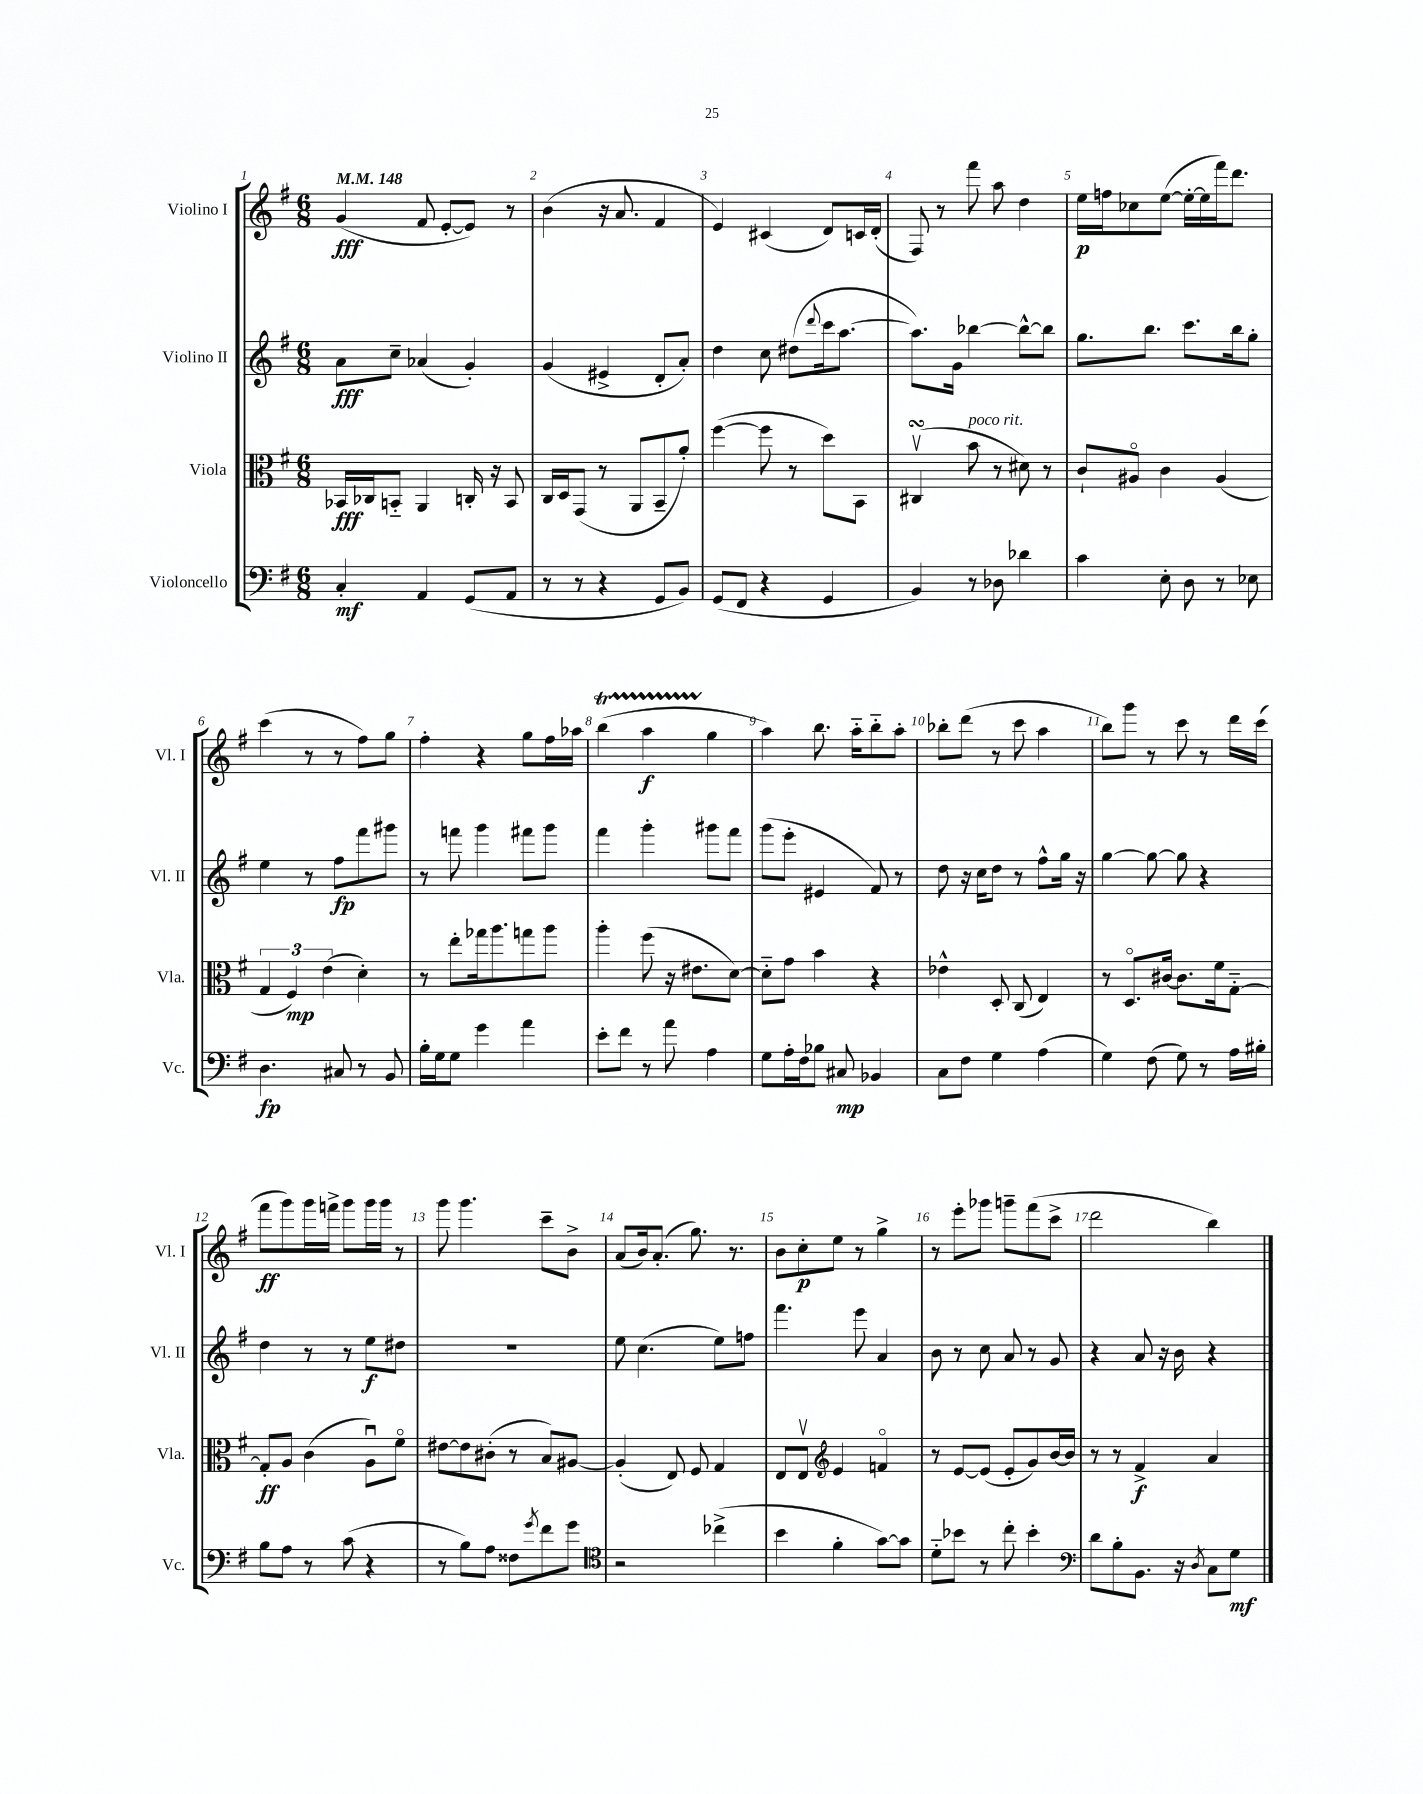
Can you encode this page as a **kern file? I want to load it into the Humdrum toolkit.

**kern	**kern	**kern	**kern
*staff4	*staff3	*staff2	*staff1
*clefF4	*clefC3	*clefG2	*clefG2
*k[f#]	*k[f#]	*k[f#]	*k[f#]
*M6/8	*M6/8	*M6/8	*M6/8
*MM148	*MM148	*MM148	*MM148
4C'	16BB-	8a	(4g
.	16C-	.	.
.	8BB'~	8cc~	.
4AA	4AA	(4a-	8f#
.	.	.	[8e'
(8GG	16C'	4g')	8e])
.	16r	.	.
8AA	8BB	.	8r
=	=	=	=
8r	16C	(4g	(4b
.	16D	.	.
8r	(8GG	.	.
4r	8r	4e#^	16r
.	.	.	8.a
.	8AA	.	.
8GG	8BB~	8d'	4f#
8BB)	8a')	8a')	.
=	=	=	=
(8GG	([4ff#	4dd	4e)
8FF#	.	.	.
4r	8ff#]	8cc	(4c#
.	8r	(8dd#	.
.	.	8qqddd	.
4GG	8dd)	16ccc	8d)
.	.	[8.aa	.
.	8BB	.	16c
.	.	.	(16d'
=	=	=	=
4BB)	(4C#v	8.aa])	8F#)
.	.	.	8r
.	.	16g	.
8r	8b	[4bb-	8fff#
8D-	8r	.	8aa
4d-	8d#)	8bb-^^_	4dd
.	8r	8bb-]	.
=	=	=	=
4c	8c`	8.gg	16ee
.	.	.	16ff
.	8A#o	.	8cc-
.	.	8.bb	.
8E'	4c	.	([8ee
8D	.	8.ccc	16ee'_
.	.	.	16ee]
8r	(4A#	.	16fff#)
.	.	16bb	8.ddd
8E-	.	8gg'	.
=	=	=	=
4.D	6G	4ee	(4ccc
.	6F#)	.	.
.	.	8r	8r
.	(6e	.	.
8C#	.	8ff#	8r
8r	4d')	8fff#	8ff#)
8BB	.	8ggg#	8gg
=	=	=	=
16B'	8r	8r	4ff#'
16G	.	.	.
8G	8ee'	8fff	.
4g	16gg-	4ggg	4r
.	8.aa	.	.
4a	8gg	8fff#	8gg
.	8aa	8ggg	16ff#
.	.	.	16aa-
=	=	=	=
8e'	4aa'	4fff#	(4bb
8f#	.	.	.
8r	(8ff#	4ggg'	4aa
8a	16r	.	.
.	8.e#	.	.
4A	.	8ggg#	4gg
.	[8d)	8fff#	.
=	=	=	=
8G	8d'~]	(8ggg	4aa)
16A'	8g	8eee'	.
16F#	.	.	.
8B-	4b	4e#	8.bb
8C#	.	.	.
.	.	.	16aa'~
4BB-	4r	8f#)	8bb'~
.	.	8r	8aa'
=	=	=	=
8C	4e-^^	8dd	8bb-'
8F#	.	16r	(8ddd
.	.	16cc	.
4G	8D'	8dd	8r
.	(8C	8r	8ccc
(4A	4E)	8ff#^^	4aa
.	.	16gg	.
.	.	16r	.
=	=	=	=
4G)	8r	[4gg	8bb)
.	8.Do	.	8ggg
(8F#	.	8gg_	8r
.	[16c#	.	.
8G)	8.c#]	8gg]	8ccc
8r	.	4r	8r
.	16f#	.	.
16A	[8G'~	.	16ddd
16B#'	.	.	(16ccc
=	=	=	=
8B	8G']	4dd	8fff#
8A	8A	.	8ggg)
8r	(4c	8r	16ggg
.	.	.	16fff^
(8c	.	8r	8ggg
4r	8Au)	8ee	16ggg
.	.	.	16ggg
.	8f#o	8dd#	8r
=	=	=	=
8r	[8e#	2.r	8ggg
8B)	8e#]	.	4.ggg
8A	(8c#'	.	.
8F##	8r	.	.
8qg	.	.	.
8f#	8B)	.	8ccc~
8g	[8A#	.	8b^
=	=	=	=
*clefC4	*	*	*
2r	(4A#']	8ee	(8a
.	.	(4.cc	16b)
.	.	.	(8.a'
.	8E)	.	.
.	8F#	.	8.gg)
(4cc-^	4G	8ee)	.
.	.	.	8.r
.	.	8ff	.
=	=	=	=
4b	8E	4.fff#	8b
.	8Ev	.	8cc'
*	*clefG2	*	*
4f#'	4e	.	8ee
.	.	8eee	8r
[8g)	4fo	4a	4gg^
8g]	.	.	.
=	=	=	=
8d'~	8r	8b	8r
8b-	[8e	8r	8eee'
8r	(8e]	8cc	8ggg-
8cc'	8e'	8a	8ggg~
4b-'	8g)	8r	(8fff#
.	[16b	8g	8ccc^
.	16b]	.	.
=	=	=	=
*clefF4	*	*	*
8d	8r	4r	2ddd
8B'	8r	.	.
8.BB	4f#^	8a	.
.	.	16r	.
16r	.	16b	.
8qD	.	.	.
8C	4a	4r	4bb)
8G	.	.	.
==	==	==	==
*-	*-	*-	*-
